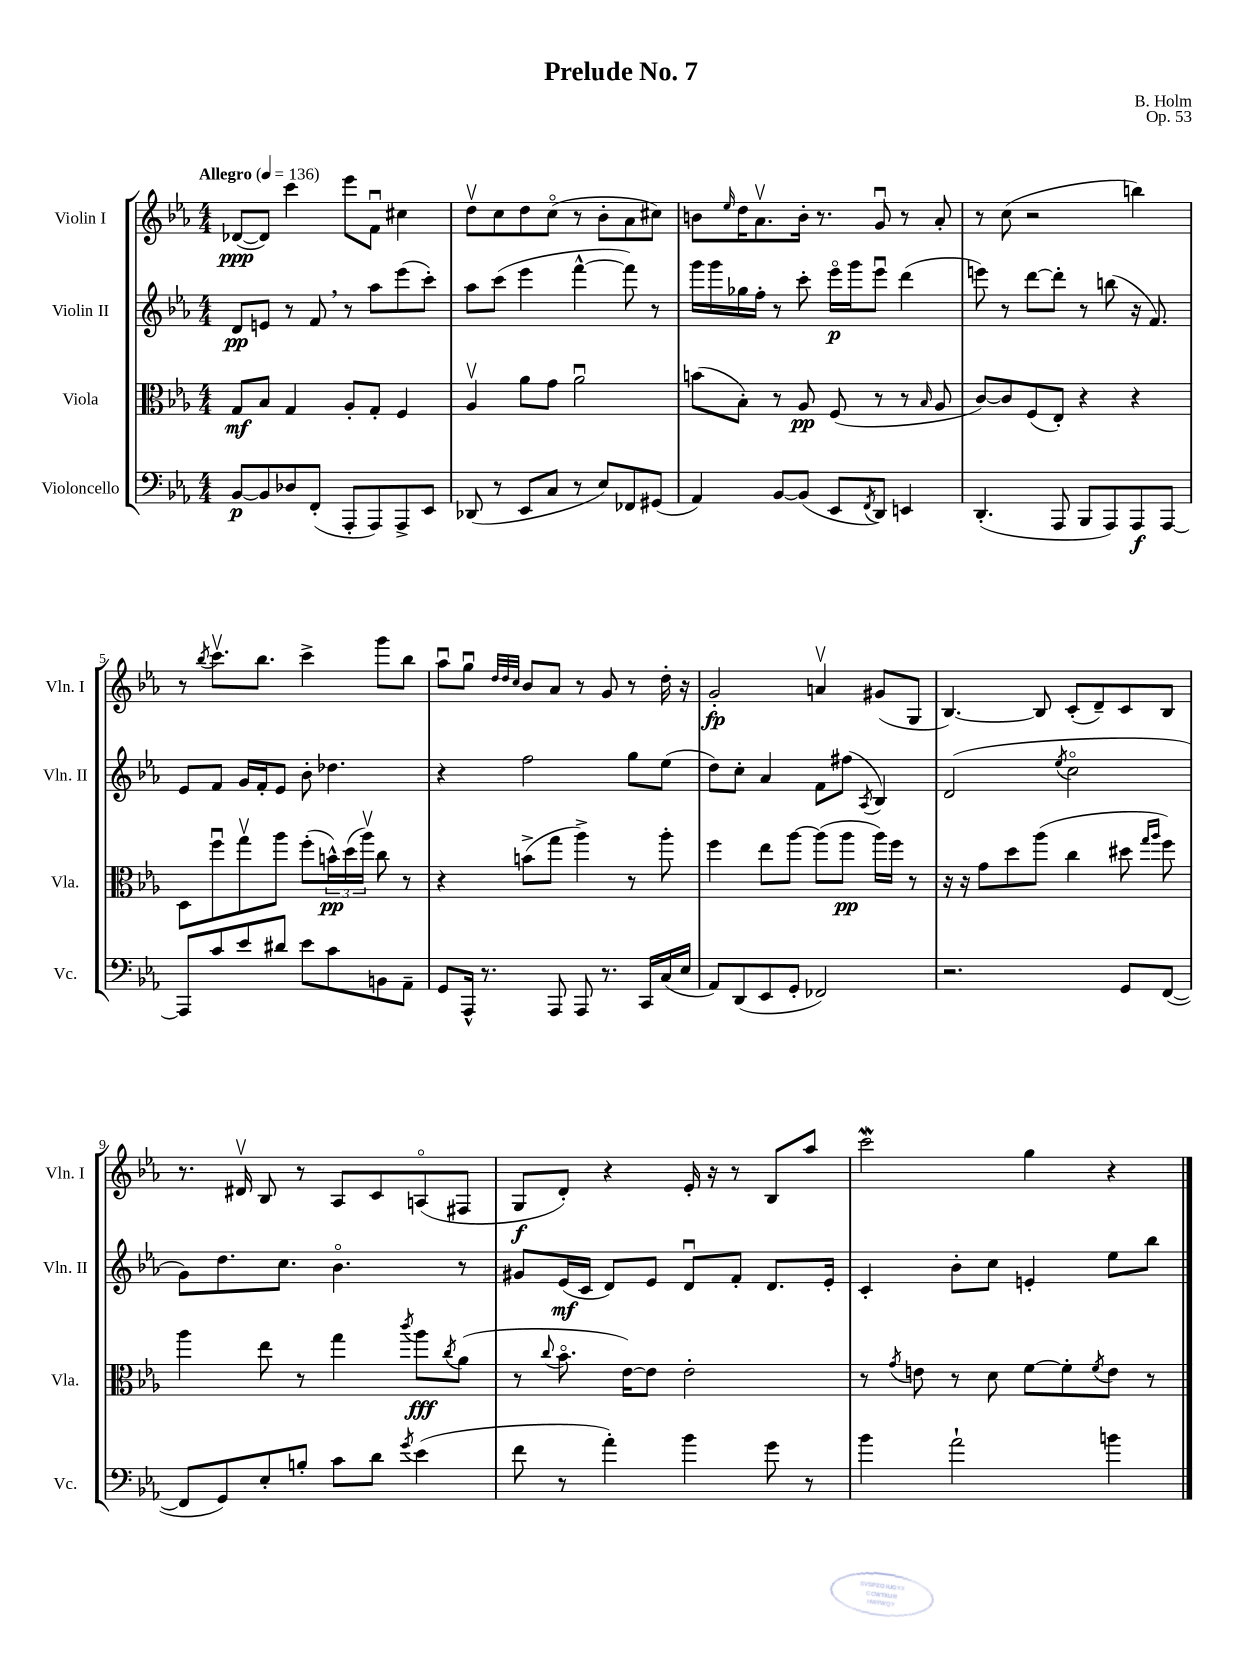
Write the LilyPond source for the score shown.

\header { title = "Prelude No. 7" composer = "B. Holm" opus = "Op. 53" }
<<
\new StaffGroup <<
\new Staff = "s0" \with { instrumentName = "Violin I" shortInstrumentName = "Vln. I" } {
    \clef treble \key ees \major \numericTimeSignature \time 4/4 \tempo "Allegro" 4 = 136
    des'8~\ppp( des'8) c'''4 ees'''8 f'8\downbow cis''4 |
    d''8\upbow c''8 d''8 c''8\flageolet( r8 bes'8-. aes'8 cis''8) |
    b'8 \grace { ees''16 } d''16 aes'8.\upbow b'16-. r8. g'8\downbow r8 aes'8-. |
    r8 c''8( r2 b''4) |
    r8 \acciaccatura { bes''8 } c'''8.\upbow bes''8. c'''4-> g'''8 bes''8 |
    aes''8\downbow g''8\downbow \grace { d''32 d''32 c''32 } bes'8 aes'8 r8 g'8 r8 d''16-. r16 |
    g'2-.\fp a'4\upbow gis'8( g8 |
    bes4.~) bes8 c'8-.( d'8--) c'8 bes8 |
    r8. dis'16\upbow bes8 r8 aes8 c'8 a8\flageolet( fis8 |
    g8\f d'8-.) r4 ees'16-. r16 r8 bes8 aes''8 |
    c'''2\mordent g''4 r4 \bar "|." |
}
\new Staff = "s1" \with { instrumentName = "Violin II" shortInstrumentName = "Vln. II" } {
    \clef treble \key ees \major \numericTimeSignature \time 4/4
    d'8\pp e'8 r8 f'8 \breathe r8 aes''8 ees'''8( c'''8-.) |
    aes''8 c'''8( ees'''4 f'''4~-^ f'''8) r8 |
    g'''16 g'''16 ges''16 f''16-. r8 c'''8-. ees'''16\flageolet\p g'''16 ees'''8\downbow d'''4( |
    e'''8) r8 d'''8~ d'''8-. r8 b''8( r16 f'8.) |
    ees'8 f'8 g'16 f'16-. ees'8 bes'8-. des''4. |
    r4 f''2 g''8 ees''8( |
    d''8) c''8-. aes'4 f'8 fis''8( \acciaccatura { aes8 } bes4) |
    d'2( \acciaccatura { ees''8 } c''2\flageolet |
    g'8) d''8. c''8. bes'4.\flageolet r8 |
    gis'8 ees'16\mf( c'16 d'8) ees'8 d'8\downbow f'8-. d'8. ees'16-. |
    c'4-. bes'8-. c''8 e'4-. ees''8 bes''8 \bar "|." |
}
\new Staff = "s2" \with { instrumentName = "Viola" shortInstrumentName = "Vla." } {
    \clef alto \key ees \major \numericTimeSignature \time 4/4
    g8\mf bes8 g4 aes8-. g8-. f4 |
    aes4\upbow aes'8 g'8 aes'2\downbow |
    b'8( bes8-.) r8 aes8\pp f8( r8 r8 \grace { bes16 } aes8 |
    c'8~) c'8 f8( ees8-.) r4 r4 |
    d8 f''8\downbow g''8\upbow aes''8 f''8-.( \tuplet 3/2 { b'16-^\pp) d''16( aes''16\upbow) } c''8 r8 |
    r4 b'8->( g''8 aes''4->) r8 aes''8-. |
    f''4 ees''8 aes''8~ aes''8( aes''8\pp aes''16) f''16 r8 |
    r16 r16 g'8 d''8 aes''8( c''4 dis''8 \grace { g''16 aes''16 } f''8) |
    aes''4 ees''8 r8 g''4 \acciaccatura { c'''8 } aes''8\fff \acciaccatura { c''8 } aes'8( |
    r8 \appoggiatura { c''8 } bes'8.\flageolet ees'16~) ees'8 ees'2-. |
    r8 \acciaccatura { g'8 } e'8 r8 d'8 f'8~ f'8-. \acciaccatura { f'8 } e'8 r8 \bar "|." |
}
\new Staff = "s3" \with { instrumentName = "Violoncello" shortInstrumentName = "Vc." } {
    \clef bass \key ees \major \numericTimeSignature \time 4/4
    bes,8~\p bes,8 des8 f,8-.( aes,,8-. aes,,8) aes,,8-> ees,8 |
    des,8( r8 ees,8 c8 r8 ees8) fes,8 gis,8( |
    aes,4) bes,8~ bes,8( ees,8 \acciaccatura { f,8 } d,8) e,4 |
    d,4.-.( aes,,8 bes,,8 aes,,8) aes,,8\f aes,,8~ |
    aes,,8 c'8 ees'8 dis'8 ees'8 c'8 b,8 aes,8-- |
    g,8 aes,,16-^ r8. aes,,8 aes,,8 r8. c,16 c16( ees16 |
    aes,8) d,8( ees,8 g,8-. fes,2) |
    r2. g,8 f,8~( |
    f,8 g,8) ees8-. b8-. c'8 d'8 \acciaccatura { g'8 } ees'4( |
    f'8 r8 aes'4-.) bes'4 g'8 r8 |
    bes'4 aes'2-! b'4 \bar "|." |
}
>>
>>
